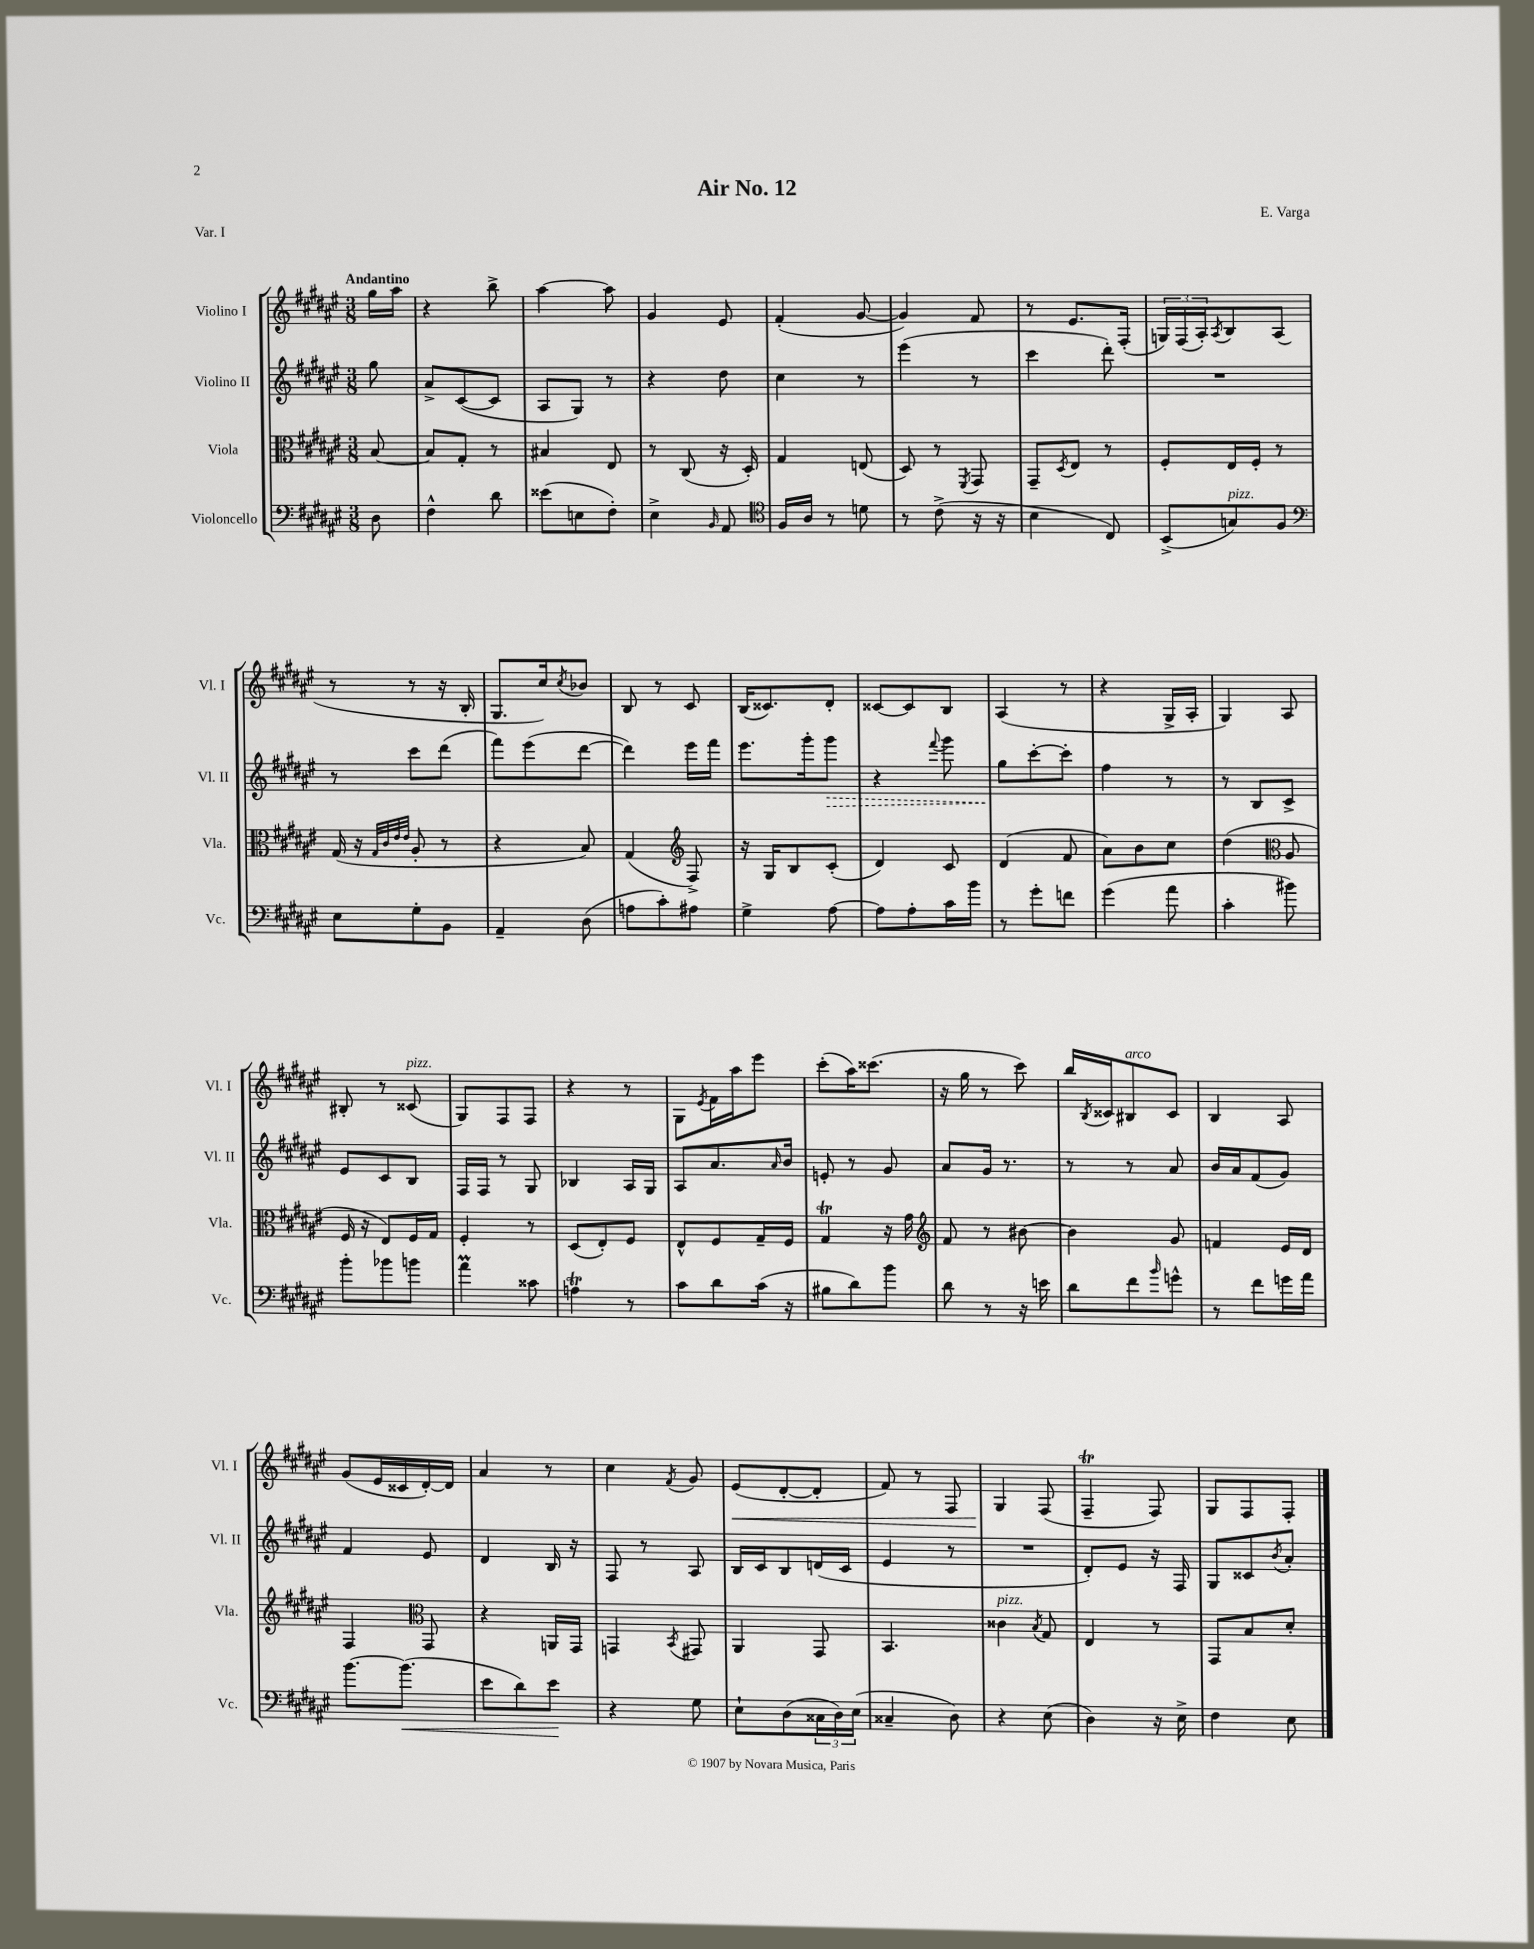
\header { title = "Air No. 12" composer = "E. Varga" piece = "Var. I" }
<<
\new StaffGroup <<
\new Staff = "s0" \with { instrumentName = "Violino I" shortInstrumentName = "Vl. I" } {
    \clef treble \key fis \major \numericTimeSignature \time 3/8 \partial 8 \tempo "Andantino"
    gis''16 ais''16 |
    r4 b''8-> |
    ais''4~ ais''8 |
    gis'4 eis'8 |
    fis'4-.( gis'8~ |
    gis'4) fis'8 |
    r8 eis'8. fis16-.( |
    \tuplet 3/2 { g16) fis16( ais16-.) } \acciaccatura { ais8 } b8 ais8( |
    r8 r8 r16 b16-. |
    gis8. cis''16) \acciaccatura { cis''8 } bes'8 |
    b8 r8 cis'8 |
    b16( cisis'8.) dis'8-. |
    cisis'8~ cisis'8 b8 |
    ais4( r8 |
    r4 gis16-> ais16-. |
    gis4) ais8 |
    bis8-. r8 cisis'8^\markup { \italic "pizz." }( |
    gis8) fis8 fis8 |
    r4 r8 |
    gis8 \acciaccatura { eis'8 } fis'16 ais''16 eis'''8 |
    cis'''8-.( ais''16) cisis'''8.( |
    r16 gis''16 r8 cis'''8) |
    b''16 \acciaccatura { b8 } cisis'16 bis8^\markup { \italic "arco" } cisis'8 |
    b4 ais8 |
    gis'8( eis'16 cisis'16 dis'16~-.) dis'16 |
    ais'4 r8 |
    cis''4 \acciaccatura { fis'8 } gis'8 |
    eis'8\<( dis'8~-. dis'8-. |
    fis'8) r8 fis8 |
    gis4\! fis8( |
    fis4--\trill fis8) |
    gis8 fis8 fis8-. \bar "|." |
}
\new Staff = "s1" \with { instrumentName = "Violino II" shortInstrumentName = "Vl. II" } {
    \clef treble \key fis \major \numericTimeSignature \time 3/8 \partial 8
    gis''8 |
    ais'8-> cis'8~( cis'8 |
    ais8 gis8) r8 |
    r4 dis''8 |
    cis''4 r8 |
    eis'''4( r8 |
    cis'''4 dis'''8-.) |
    R4. |
    r8 cis'''8 dis'''8( |
    fis'''8) eis'''8( dis'''8~ |
    dis'''4) eis'''16 fis'''16 |
    eis'''8. gis'''16-. \once \override Hairpin.style = #'dashed-line gis'''8\> |
    r4 \appoggiatura { fis'''8 } gis'''8 |
    gis''8\! cis'''8~-. cis'''8-. |
    fis''4 r8 |
    r8 b8 cis'8-> |
    eis'8 cis'8 b8 |
    fis16 fis16 r8 gis8 |
    bes4 ais16 gis16 |
    ais8 ais'8. \grace { ais'16 } b'16 |
    e'8-. r8 gis'8 |
    ais'8 gis'16 r8. |
    r8 r8 ais'8 |
    b'16 ais'16 fis'8( gis'8) |
    fis'4 eis'8 |
    dis'4 b16 r16 |
    fis8 r8 ais8 |
    b16 cis'16 b8 d'16( cis'16 |
    eis'4 r8 |
    R4. |
    dis'8-.) eis'8 r16 fis16 |
    gis8 cisis'8 \acciaccatura { b'8 } ais'8-. \bar "|." |
}
\new Staff = "s2" \with { instrumentName = "Viola" shortInstrumentName = "Vla." } {
    \clef alto \key fis \major \numericTimeSignature \time 3/8 \partial 8
    b8~ |
    b8 gis8-. r8 |
    bis4 eis8 |
    r8 cis8( r16 dis16-.) |
    gis4 e8( |
    dis8) r8 \acciaccatura { fis,8 } gis,8 |
    gis,8-- \acciaccatura { dis8 } eis8 r8 |
    fis8-. eis16 fis16-. r8 |
    gis16( r16 \grace { gis32 cis'32 eis'32 eis'32 } ais8-. r8 |
    r4 b8) |
    gis4( \clef treble fis8->) |
    r16 gis16 b8 cis'8-.( |
    dis'4) cis'8 |
    dis'4( fis'8 |
    ais'8) b'8 cis''8 |
    dis''4( \clef alto ais8 |
    fis16 r16 eis8) fis16 gis16 |
    fis4-. r8 |
    dis8( eis8-.) fis8 |
    eis8-^ fis8 gis16-- fis16 |
    gis4\trill r16 gis'16 |
    \clef treble fis'8 r8 bis'8~ |
    bis'4 gis'8 |
    f'4 eis'16 dis'16 |
    fis4 \clef alto gis,8 |
    r4 a,16 gis,16 |
    g,4 \acciaccatura { b,8 } gis,8 |
    ais,4 gis,8 |
    b,4. |
    cisis'4^\markup { \italic "pizz." } \acciaccatura { b8 } gis8 |
    eis4 r8 |
    gis,8 b8 dis'8-. \bar "|." |
}
\new Staff = "s3" \with { instrumentName = "Violoncello" shortInstrumentName = "Vc." } {
    \clef bass \key fis \major \numericTimeSignature \time 3/8 \partial 8
    dis8 |
    fis4-^ dis'8 |
    eisis'8( e8 fis8-.) |
    eis4-> \grace { b,16 } ais,8 |
    \clef tenor fis16 ais16 r8 d'8 |
    r8 cis'8->( r16 r16 |
    b4 cis8) |
    b,8->( g8^\markup { \italic "pizz." }) fis8 |
    \clef bass eis8 gis8-. b,8 |
    ais,4-- dis8( |
    a8 cis'8-.) ais8 |
    gis4-> ais8~ |
    ais8 ais8-. cis'16 b'16 |
    r8 gis'8-. f'8 |
    gis'4( ais'8 |
    cis'4-. bis'8) |
    b'8-. bes'8 b'8 |
    ais'4\prall cisis'8 |
    a4\trill r8 |
    cis'8 dis'8 cis'16( r16 |
    bis8 dis'8) b'8 |
    dis'8 r8 r16 e'16 |
    dis'8 fis'8 \grace { b'16 } g'8-^ |
    r8 fis'8 g'16 ais'16 |
    b'8.~ b'8.\<( |
    eis'8 dis'8) eis'8\! |
    r4 gis8 |
    eis8-! dis8( \tuplet 3/2 { cisis16 dis16) eis16( } |
    cisis4-- dis8) |
    r4 eis8( |
    dis4) r16 eis16-> |
    fis4 eis8 \bar "|." |
}
>>
>>
\layout { \context { \Score \remove "Bar_number_engraver" } }
